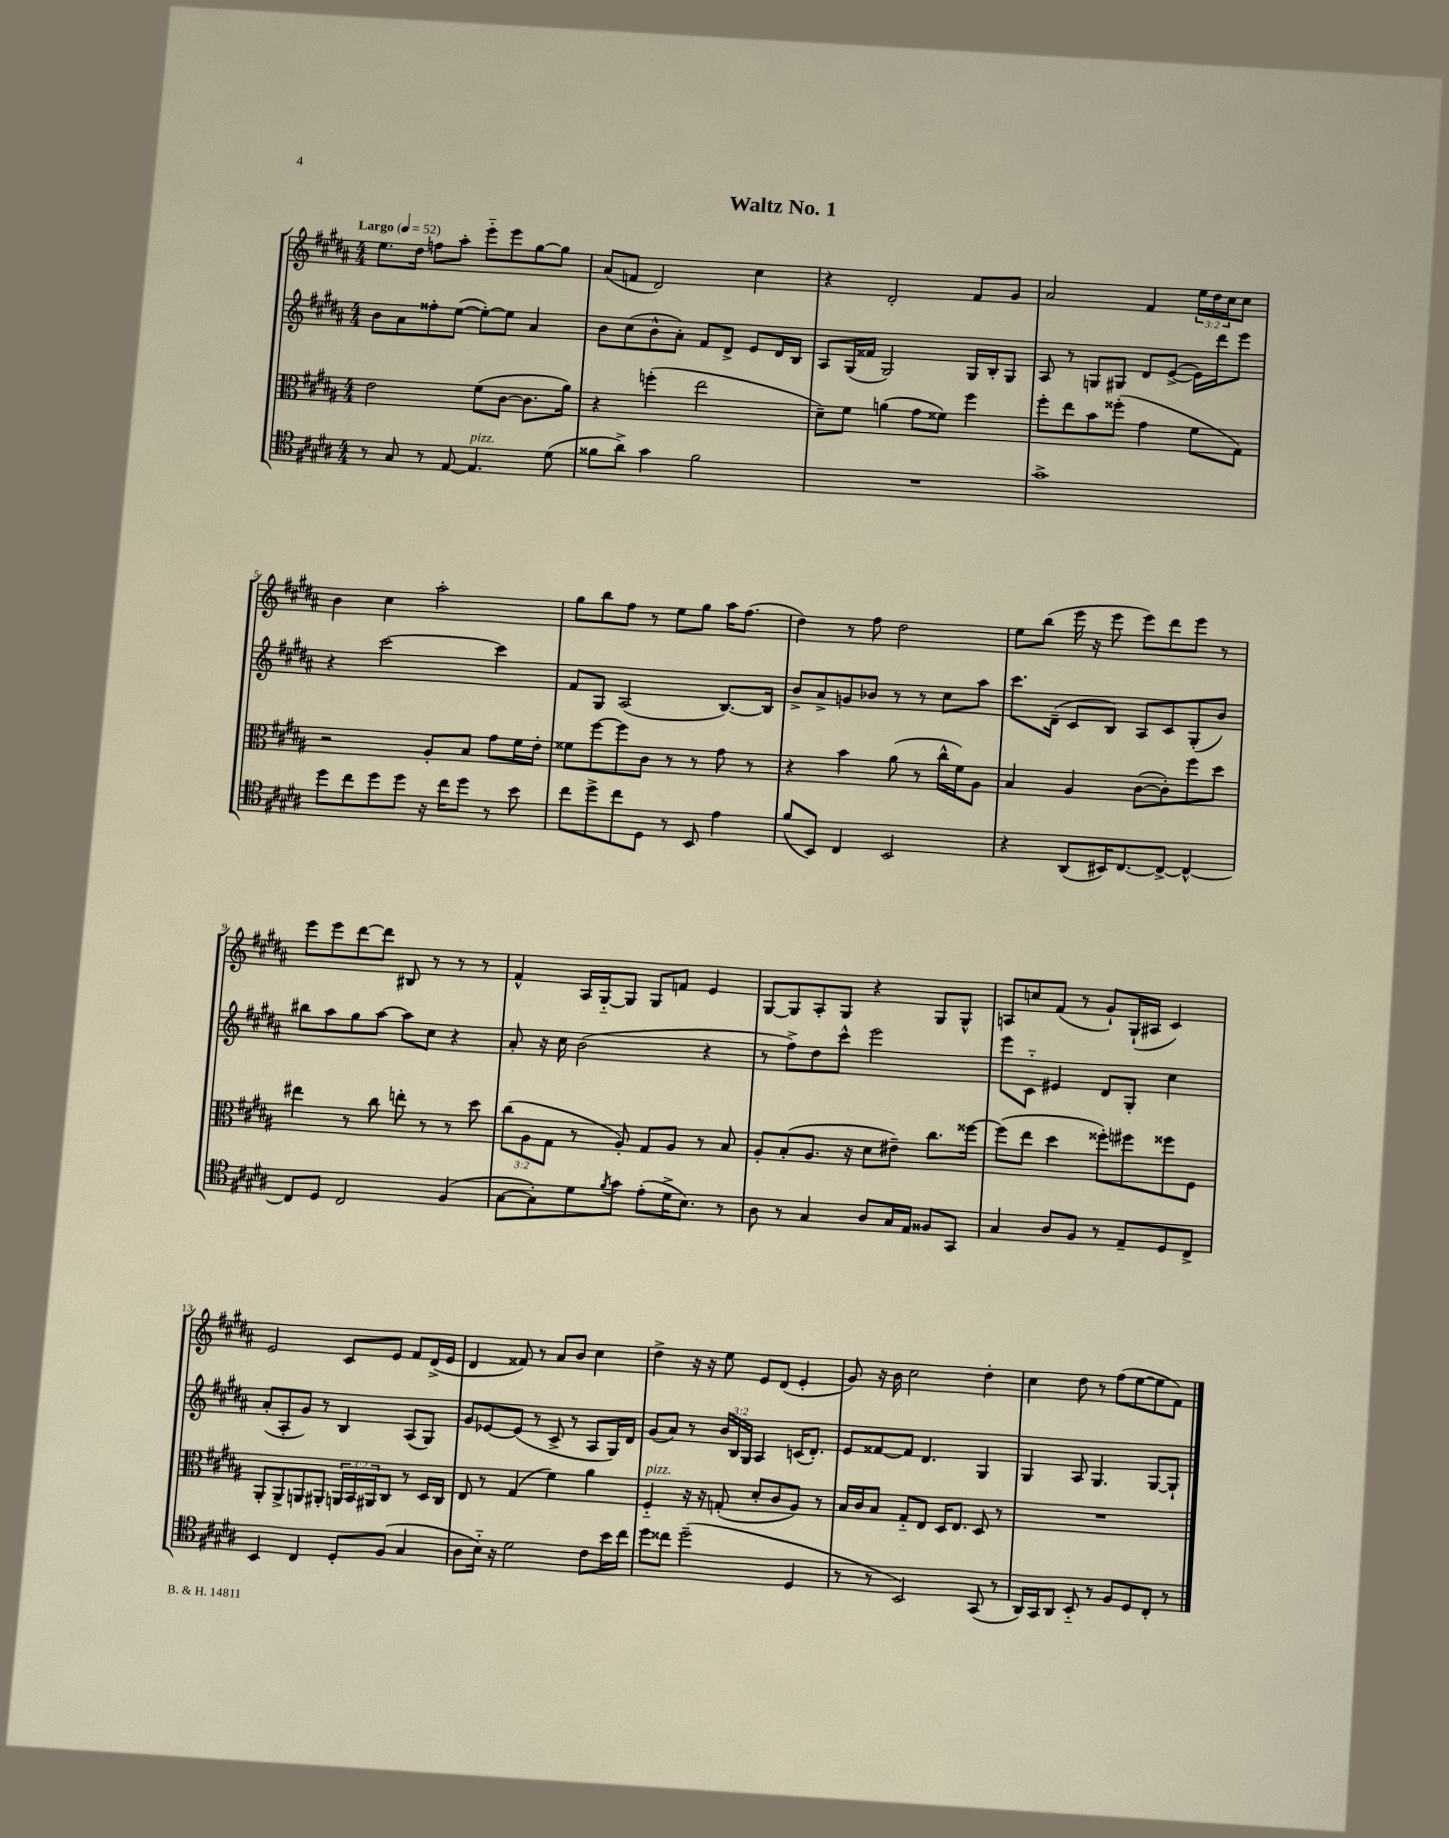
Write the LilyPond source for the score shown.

\header { title = "Waltz No. 1" }
<<
\new StaffGroup <<
\new Staff = "s0" {
    \clef treble \key b \major \numericTimeSignature \time 4/4 \override Staff.TupletNumber.text = #tuplet-number::calc-fraction-text \tempo "Largo" 4 = 52
    e''8. dis''16 f''8 ais''8-. e'''8-_ e'''8 gis''8~ gis''8 |
    ais'8( f'8 dis'2) cis''4 |
    r4 dis'2-. fis'8 gis'8 |
    ais'2 fis'4 \tuplet 3/2 { e''16 dis''16 cis''16 } cis''8 |
    b'4 cis''4 ais''2-. |
    gis''8 b''8 fis''8 r8 e''8 gis''8 ais''16 fis''8.( |
    dis''4) r8 fis''8 dis''2 |
    e''8 b''8( e'''16 r16 e'''8 e'''8) dis'''8 e'''8 r8 |
    e'''8 e'''8 dis'''8~ dis'''8 bis8 r8 r8 r8 |
    fis'4-^ ais16 gis16~-_ gis8 gis8 f'8 e'4 |
    gis8~ gis8 ais8-. gis8 r4 gis8 gis8-^ |
    a8 c''8 fis'8( r8 gis'8-!) gis16-!( ais16 cis'4) |
    e'2 cis'8 e'8 fis'8 dis'16->( e'16 |
    dis'4 fisis'8) r8 ais'8 b'8 cis''4 |
    dis''4-> r16 r16 e''8 e'8 dis'8( e'4-. |
    gis'8) r16 b'16 cis''2 dis''4-. |
    cis''4 dis''8 r8 fis''8( e''8~ e''8 fis'8) \bar "|." |
}
\new Staff = "s1" {
    \clef treble \key b \major \numericTimeSignature \time 4/4 \override Staff.TupletNumber.text = #tuplet-number::calc-fraction-text
    b'8 ais'8 fisis''8-. e''8~( e''8~-.) e''8 ais'4 |
    b'8 cis''8( b'8-^ ais'8-.) fis'8 dis'8-> e'8 dis'16 b16 |
    ais8 gis16( fisis'16 gis2) gis16 b16-. gis8 |
    ais8 r8 g8 gis8 dis'8 e'8~->( e'16) dis'''16 e'''8 |
    r4 cis'''2~ cis'''4 |
    fis'8 gis8 ais2( b8.~) b16 |
    b'8-> ais'8-> g'8 bes'8 r8 r8 cis''8 ais''8 |
    cis'''8. dis'16--( cis'8 b8) ais8 cis'8 gis8-.( b'8) |
    bis''8 ais''8 gis''8 ais''8~ ais''8 cis''8 r4 |
    ais'8-. r16 cis''16 b'2( r4 |
    r8 fis''8->) dis''8 cis'''8-^ e'''2 |
    e'''8 cis'8-_ eis'4 dis'8 gis8-. cis''4 |
    ais'8-.( ais8-. gis'8) r8 b4 ais8( gis8) |
    gis'8 ees'8~ ees'8( r8 cis'8-> r8 ais8 gis16) dis'16 |
    gis'8( ais'8) r8 \tuplet 3/2 { b'16 b16 gis16 } ais4 c'16( dis'8.-.) |
    e'8 fisis'8~ fisis'8 dis'4. gis4 |
    gis4 ais8 gis4. gis8~ gis8-! \bar "|." |
}
\new Staff = "s2" {
    \clef alto \key b \major \numericTimeSignature \time 4/4 \override Staff.TupletNumber.text = #tuplet-number::calc-fraction-text
    e'2 fis'8( cis'8~ cis'8. ais'16) |
    r4 f''4-.( e''2 |
    dis'8--) fis'8 a'4( gis'8 fisis'8) fis''4 |
    fis''8-. e''8 b'8 fisis''8-.( gis'4 fis'8 gis8) |
    r2 ais8-. b8 gis'8 fis'16 e'16-. |
    fisis'8 fis''8~ fis''8 cis'8 r8 r8 gis'8 r8 |
    r4 b'4 ais'8( r8 cis''16-^ fis'16) ais8 |
    b4 ais4 cis'8~( cis'8-.) fis''8 dis''8 |
    eis''4 r8 cis''8 e''8-. r8 r8 dis''8 |
    \tuplet 3/2 { cis''8( ais8 gis8 } r8 ais8-.) gis8 ais8 r8 b8 |
    ais8-. b8-.( ais8. r16 dis'8 eis'8--) cis''8. fisis''16~ |
    fisis''8( e''8 dis''4 fisis''8-.) fis''8 fisis''8 fis8 |
    ais,8-. ais,8-> a,8 ais,8-. \tuplet 3/2 { a,16 b,16 ais,16 } cis8 r8 dis16 cis16 |
    e8 r8 gis4( fis'4) ais'4 |
    fis4-_^\markup { \italic "pizz." } r16 r16 g8-.( dis'8-. cis'8 ais8) r8 |
    b16 cis'16 b8 gis8-_ e8 dis16 e8. dis8 r8 |
    R1 \bar "|." |
}
\new Staff = "s3" {
    \clef tenor \key b \major \numericTimeSignature \time 4/4
    r8 gis8 r8 e8~ e4.^\markup { \italic "pizz." } dis'8( |
    fisis'8 ais'8->) gis'4 fisis'2 |
    R1 |
    gis'1-> |
    dis''8 cis''8 dis''8 dis''8 r16 cis''16 dis''8 r8 b'8 |
    cis''8 dis''8-> cis''8 dis8 r8 b,8 e'4 |
    fis'8( b,8) cis4 b,2 |
    r4 ais,8( bis,16) cis8.~ cis8~-> cis4~-^ |
    cis8 dis8 cis2 fis4( |
    gis8~ gis8-.) dis'8 \acciaccatura { fis'8 } gis'8 e'8-.( dis'16-> b8.) r8 |
    ais8 r8 gis4 ais8 gis16 e16 fisis8 gis,8 |
    gis4 ais8 fis8 r8 e8-- dis8 cis8-> |
    b,4 cis4 dis8-. fis8( gis4 |
    ais8 b16-_) r16 dis'2 cis'8 b'16 cis''16 |
    dis''8 cisis''8 dis''2--( dis4 |
    r8 r8 b,2) gis,8( r8 |
    ais,16) gis,16 ais,8 b,8-_ r8 fis8 dis8 cis8-. r8 \bar "|." |
}
>>
>>
